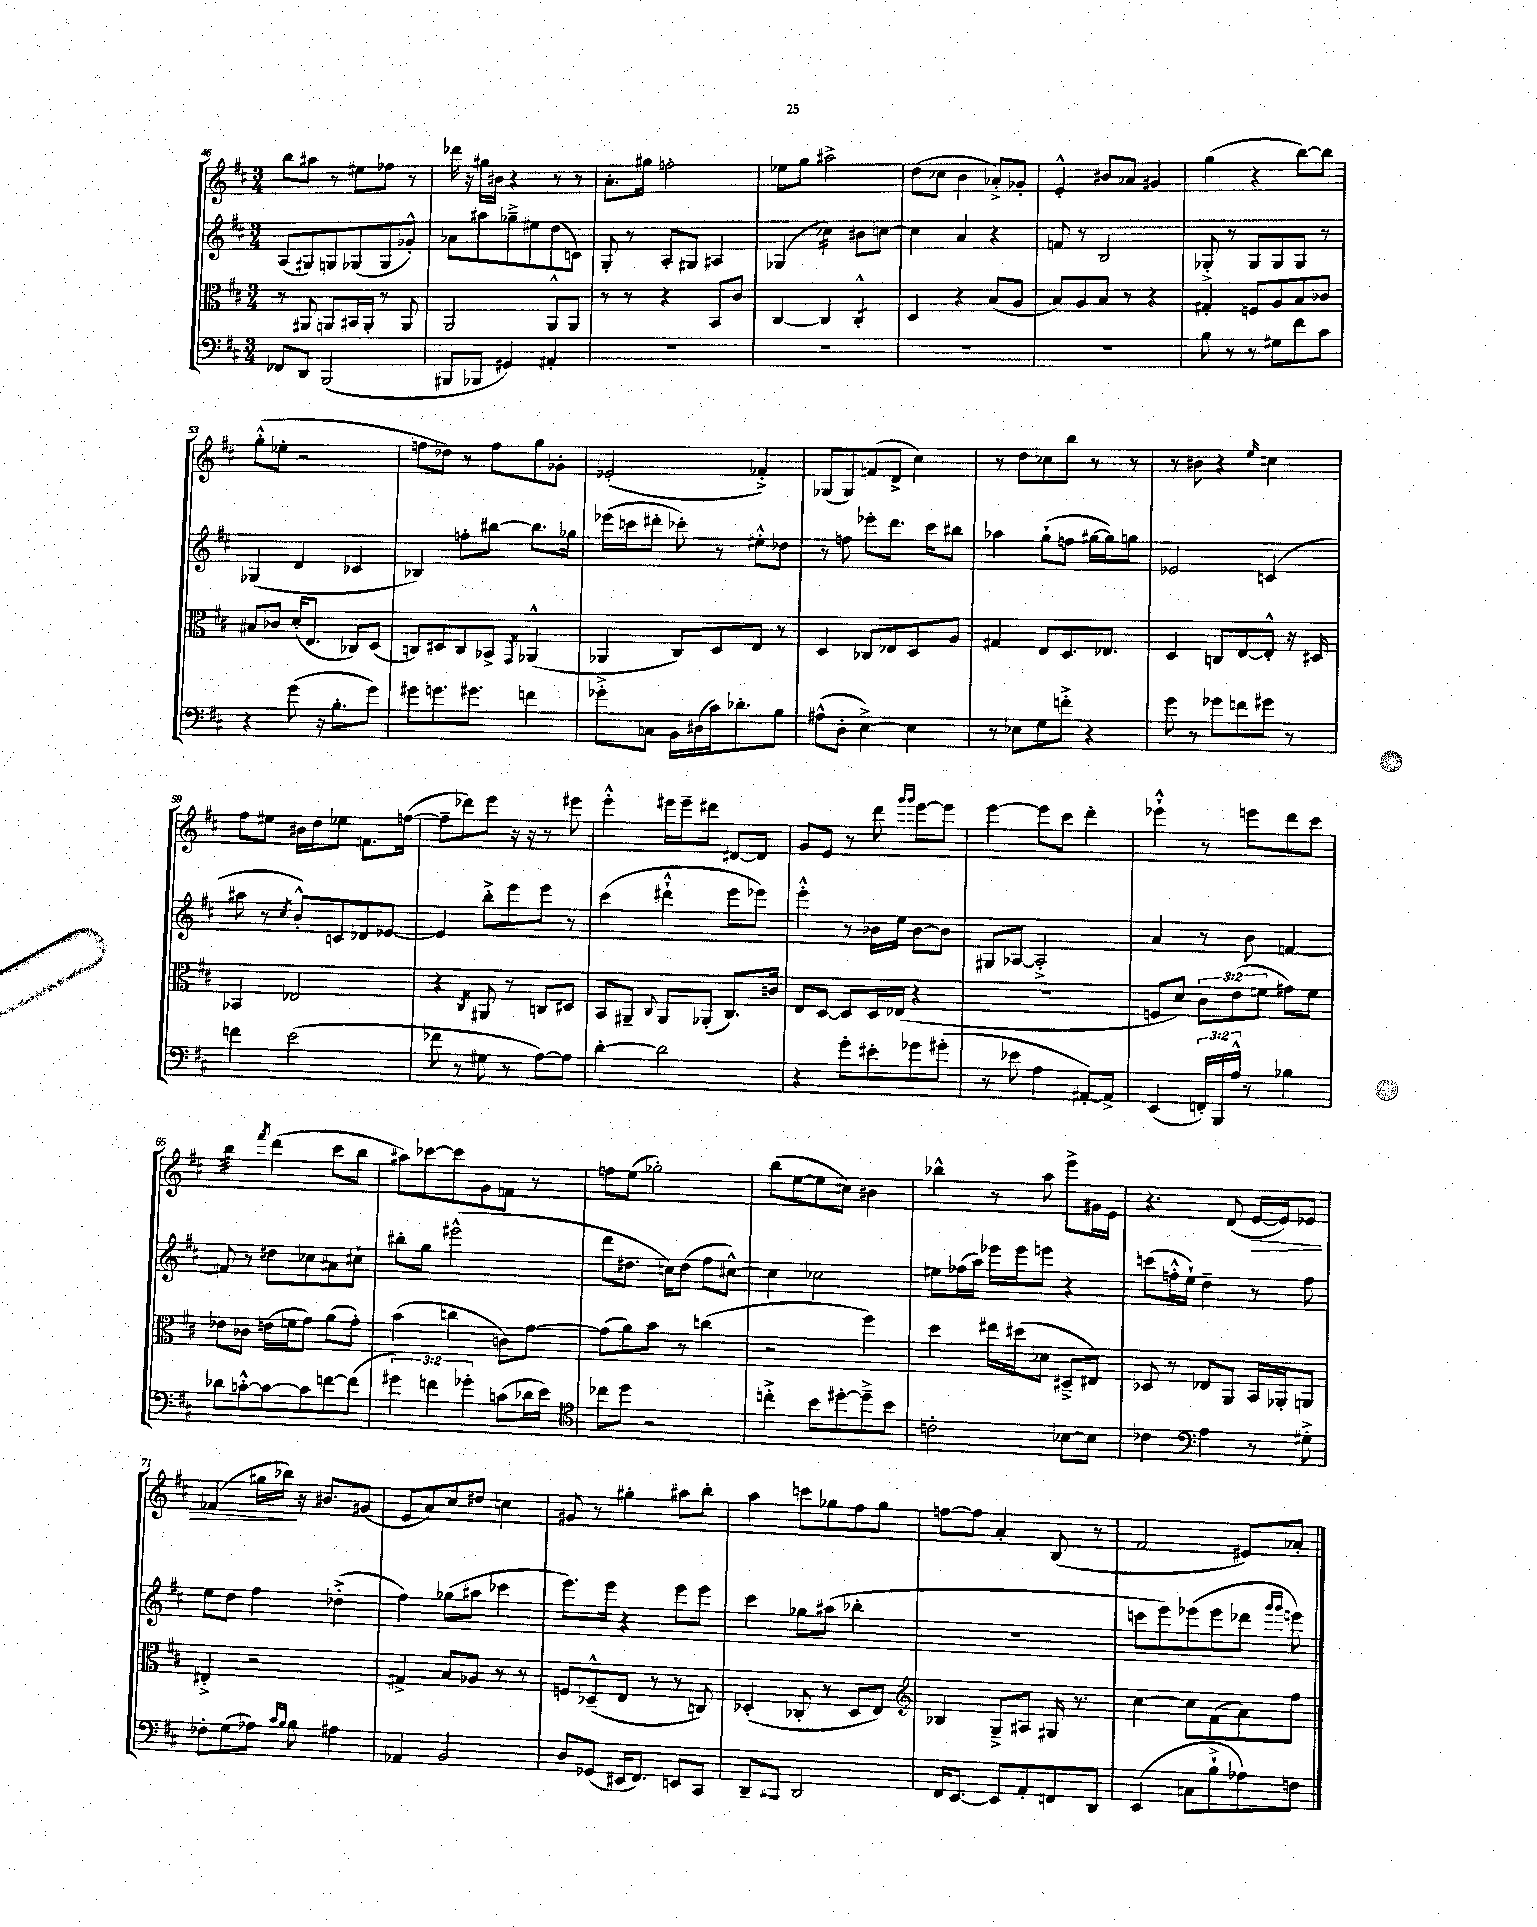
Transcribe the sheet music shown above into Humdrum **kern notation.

**kern	**kern	**kern	**kern
*staff4	*staff3	*staff2	*staff1
*clefF4	*clefC3	*clefG2	*clefG2
*k[f#c#]	*k[f#c#]	*k[f#c#]	*k[f#c#]
*M3/4	*M3/4	*M3/4	*M3/4
8FF-	8r	(8A	8bb
8DD	8AA#	8G#)	8aa#
(2BBB	8AA	8G	8r
.	16BB#	(8G-	8ee#
.	16AA'	.	.
.	8r	8G-	8ff-
.	8AA	8g-'^^)	8r
=	=	=	=
8BBB#	2AA	8a-	16ddd-
.	.	.	16r
8BBB-	.	8aa#	16gg#
.	.	.	16b#
4GG#)	.	8gg-~^	4r
.	.	8ee#	.
4AA#'	8AA^^	(8dd	8r
.	8AA	8c)	8r
=	=	=	=
2.r	8r	8G'	8.a'
.	8r	8r	.
.	.	.	16gg#
.	4r	8A'	2ff'
.	.	8G#	.
.	8BB	4A#	.
.	8c#	.	.
=	=	=	=
2.r	[4C#	(4G-	8ee-
.	.	.	8gg
.	4C#]	4cc-)	2aa#^
.	4C#'^^	8b#	.
.	.	[8cc	.
=	=	=	=
2.r	4D	4cc]	(8dd
.	.	.	8cc-
.	4r	4a	4b
.	(8B	4r	8a-'^)
.	8A	.	8g-'
=	=	=	=
2.r	8B)	8f	4e'^^
.	8A	8r	.
.	8B	2B	8b#
.	8r	.	8a-
.	4r	.	4g#
=	=	=	=
8B	4G#'	8G-'^	(4gg
8r	.	8r	.
8r	8F	8G-	4r
8G#	8A	8G-	.
8f#	8B	8G-	[8bb)
8c#	8c-	8r	8bb]
=	=	=	=
4r	8B#	(4G-	(8gg'^^
.	8c-	.	8ee-'
(8g	(16d'	4d	2r
.	8.E	.	.
16r	.	.	.
8.B'	.	.	.
.	8C-)	4c-	.
8g)	(8D	.	.
=	=	=	=
8g#	8C)	4B-)	8ff
8.g	8D#	.	8dd-)
.	8C	8ff'	8r
8.g#	.	.	.
.	8BB-^	[8bb#	8ff
.	8qGG	.	.
4f	(4AA-^^	8.bb#]	8gg
.	.	.	8g-'
.	.	16gg-	.
=	=	=	=
8g-'^	4AA-	(16eee-	(2e-'
.	.	16ccc	.
8C	.	8ddd#'	.
16BB	8C#)	8ccc-')	.
(16D#	.	.	.
16c#)	8D	8r	.
8.d-'	.	.	.
.	8E	8ee#'^^	4f-'^)
8B	8r	8dd-	.
=	=	=	=
(8A#^^	4D	8r	(8G-
8D'	.	8ff	8G-)
[4E^)	8C-	8eee-'	(8f
.	8E-	8.ddd	8d^
4E]	8D	.	4cc#)
.	.	16ccc#	.
.	8A	8bb#	.
=	=	=	=
8r	4G#	4aa-	8r
8E-	.	.	8dd
8G	8E	(8gg`	8cc-
8f'^	8.D	8ff	8bb
4r	.	[16gg#	8r
.	8.E-	16gg#])	.
.	.	8gg	8r
=	=	=	=
8g	4D	2e-	8r
8r	.	.	8b#
8g-	8C	.	4r
8f	[8E	.	.
.	.	.	16qqee
8g#	8E'^^]	(4c	4cc
8r	16r	.	.
.	16D#	.	.
=	=	=	=
4f	4BB-	8aa#	8ff#
.	.	8r	8ee#
.	.	8qcc#	.
(2e	2E-	8b'^^)	16b#
.	.	.	16dd
.	.	8c	8ee-
.	.	8d-	8.f
.	.	[8e-	.
.	.	.	([16ff
=	=	=	=
8f-	4r	4e-]	8ff~]
8r	.	.	8ddd-)
.	8qC#	.	.
8G#	8AA#	8bb'^	8eee
8r	8r	8eee	16r
.	.	.	16r
[8A)	8C	8eee	8r
8A]	8D#	8r	8eee#
=	=	=	=
[4d'	8BB	(4ccc#	4eee'^^
.	8AA#~	.	.
.	8qqC#	.	.
2d]	8AA#	4ddd#`^^	16eee#
.	.	.	16eee#~
.	(8AA-'	.	8ddd#
.	8.C#)	8eee	[8d#
.	.	8eee-)	8d#]
.	16c	.	.
=	=	=	=
4r	8E	4eee'^^	8g
.	[8D	.	8e
8g'	8D]	8r	8r
8e#'	16D	16b-	8ddd
.	(16E-	16ee	.
.	.	.	16qqggg
.	.	.	16qqggg
8g-	4r	[8b-	[8eee
(8g#'	.	8b-]	8eee]
=	=	=	=
8r	2.r	8G#	[4eee
8e-	.	[8A-	.
4A	.	2A-'^]	8eee]
.	.	.	8ccc#
[8AA#')	.	.	4ddd'
8AA#^]	.	.	.
=	=	=	=
(4EE	8F	4a	4eee-`^^
.	8d)	.	.
24FF')	12c#	8r	8r
24BBB	.	.	.
24A^^	(12e	.	.
8r	.	8b	8eee
.	12f	.	.
4B-	8g#)	[4f	8ddd
.	8f	.	8ccc#
=	=	=	=
8d-	8e-	8f]	4bb
[8c'^^	8c-	8r	.
.	.	.	8qfff#
8c_	(16e	8dd#	(4ddd
.	16f	.	.
8c]	8g)	8cc-	.
[8f	(8a	8a#	8ccc#
(8f]	8g')	8cc#`	8bb
=	=	=	=
6g#)	(4b	8bb#'	8aa#)
.	.	8gg	[8ccc-
6f	.	.	.
.	4cc	(2eee#^^	8ccc-]
6g-'	.	.	.
.	.	.	8g
(8c	8c)	.	8f
16d-	[8g	.	8r
16e)	.	.	.
=	=	=	=
*clefC4	*	*	*
8cc-	(8g]	8ddd	8ff
8dd	8a)	8.dd#	(8ee
2r	8b	.	2gg-')
.	.	16cc)	.
.	8r	(8dd#	.
.	(4cc	8ff#	.
.	.	[8cc#^^)	.
=	=	=	=
4cc'^	2r	4cc#]	(8bb
.	.	.	[8ee
8b	.	2cc-	8ee]
[8dd#'	.	.	8cc)
8dd#~^]	4ff#)	.	4b#
8b	.	.	.
=	=	=	=
2c'	4dd	8ee#	4bb-^^
.	.	(16ff-	.
.	.	16aa)	.
.	16ee#	16eee-	8r
.	(16dd#	16eee-	.
.	8d-	8eee	8aa
[8B-	8D#~^	4r	8eee^
8B-]	8E#)	.	16g#
.	.	.	16e
=	=	=	=
4c-	8D-	(8ccc	4.r
.	8r	16ff'^^	.
.	.	16ee`)	.
*clefF4	*	*	*
4A	8E-	4dd~	.
.	8AA	.	(8d
8r	16BB	8r	[16e
.	16AA-'	.	16e])
8G#'^	8AA	8ff	8e-
=	=	=	=
8F-'	4E#'^	8ee	(4f-
(8G	.	8dd	.
8A-)	2r	4ff#	16gg#
.	.	.	16bb-)
16qqc#	.	.	.
16qqB	.	.	.
8B	.	.	16r
.	.	.	8.b#
4A#	.	(4dd-'^	.
.	.	.	(8g#
=	=	=	=
4AA-	4G#^	4ff#)	8e
.	.	.	8a)
2BB	8B	(8gg-	8cc#
.	8A-	8aa#	8dd#
.	8r	4ccc-	4cc
.	8r	.	.
=	=	=	=
8D	8F	8.eee)	8g#
(8GG-	(8D-~^^	.	8r
.	.	16eee	.
16EE#	8E	4r	4gg#'
8.FF#)	.	.	.
.	8r	.	.
8EE	8r	8eee	8aa#
8CC#'	8C)	8eee	8bb'
=	=	=	=
8DD~	(4D-'	4ccc#	4aa
8BBB#	.	.	.
2DD	8C-'	8gg-	8ccc
.	8r	(8aa#	8gg-
.	8D-	4bb-'	8ff#
.	8E)	.	8gg-
=	=	=	=
*	*clefG2	*	*
16FF#	4B-	2.r	[8ff
[8.EE	.	.	.
.	.	.	8ff]
8EE]	8G~^	.	4a'
8AA'	8A#	.	.
8FF	16G#	.	(8B
.	8.r	.	.
8DD	.	.	8r
=	=	=	=
(4EE	[4cc#	8ccc	2f#
.	.	8eee)	.
8C	8cc#]	(8eee-	.
8B`^	(8f#	8eee-	.
8A-)	8a)	8ddd-	8e#)
.	.	16qqggg	.
.	.	16qqggg	.
8F	8ff#	8eee)	8a-'
==	==	==	==
*-	*-	*-	*-
